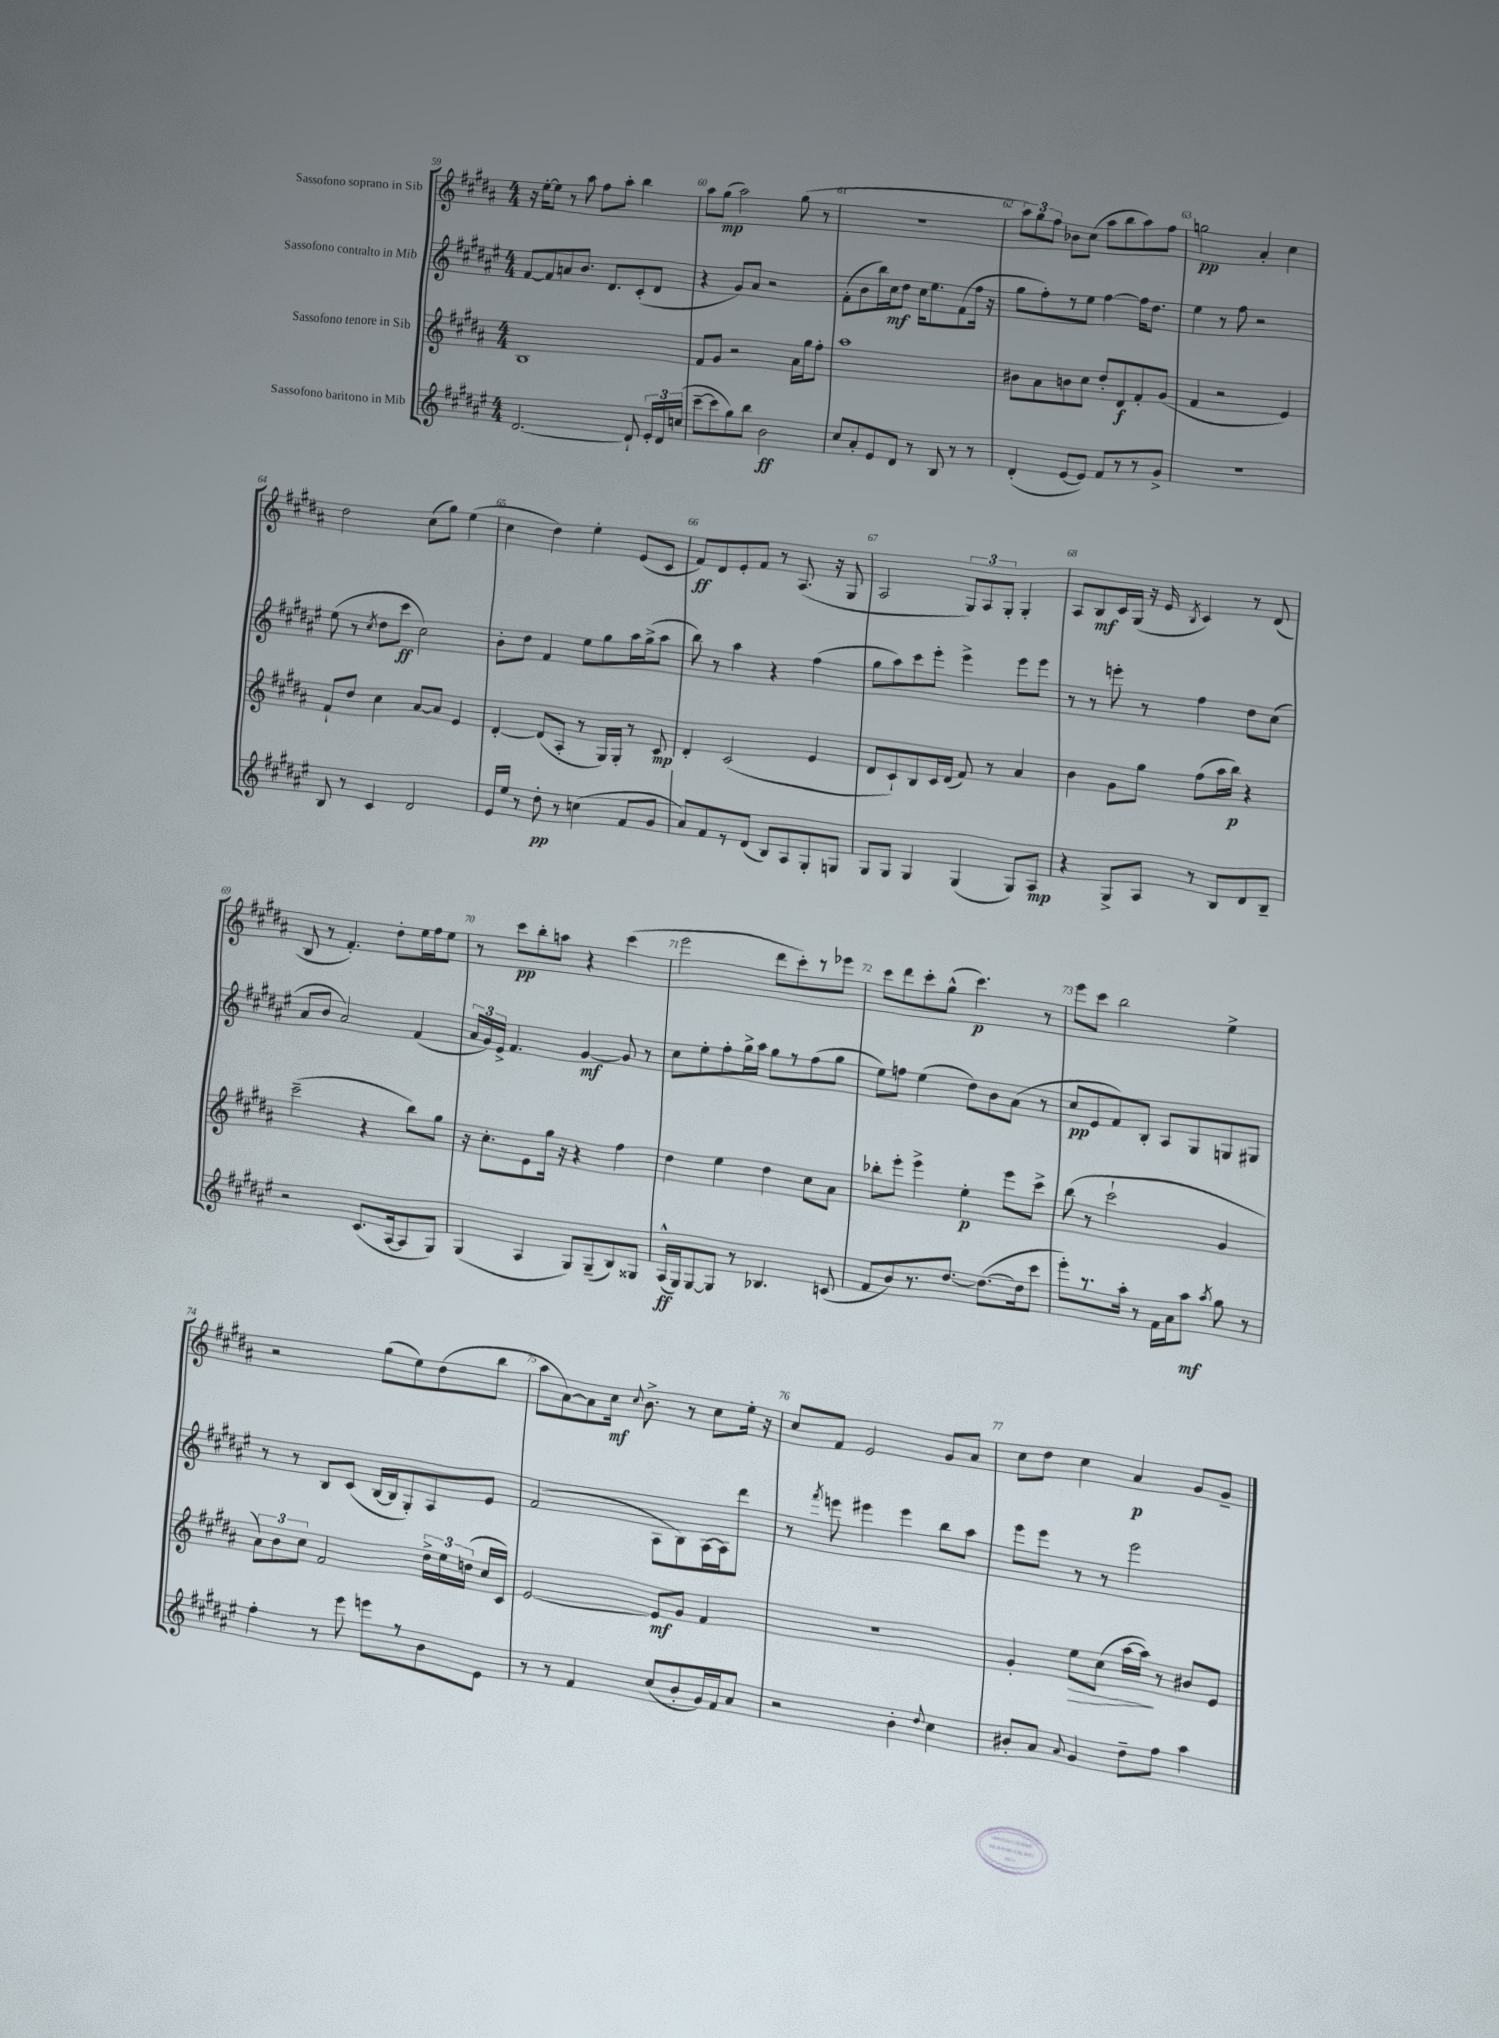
<<
\new StaffGroup <<
\new Staff = "s0" \with { instrumentName = "Sassofono soprano in Sib" } {
    \clef treble \key b \major \numericTimeSignature \time 4/4
    \autoBeamOff r16 e''16[~-. e''8] r8 ais''8 fis''8[ ais''8]-. b''4 |
    ais''8[ gis''8]\mp( ais''2) gis''8( r8 |
    R1 |
    \tuplet 3/2 { ais''8[) gis''8 fis''8] } bes'8[ cis''8]( ais''8[ b''8 ais''8) fis''8] |
    g''2\pp ais'4-. cis''4 |
    dis''2 cis''8[( gis''8]) e''4( |
    cis''4 dis''4) e''4-. e'8[( cis'8] |
    fis'8[\ff) dis'8 e'8-. fis'8] r8 ais8.( r16 gis8 |
    ais2 \tuplet 3/2 { gis8[) ais8 gis8]-. } gis4-. |
    ais8[ b8\mf cis'16 gis16]( r16 e'16 \acciaccatura { b8 } cis'4) r8 dis'8( |
    b8 r8 fis'4.-.) dis''8[-. e''16 fis''16 e''8] |
    r8 cis'''8[\pp b''8-. a''8] r4 cis'''4( |
    e'''2 dis'''8[ cis'''8-.) r8 ees'''8] |
    cis'''8[ dis'''8 cis'''8-. gis''8]-^( cis'''4.\p) r8 |
    e'''8[ cis'''8] b''2 e''4-> |
    r2 gis''8[( e''8) dis''8( b''8] |
    ais''8[ ais'8~) ais'8 cis''16]\mf \appoggiatura { cis''8 } b'8.-> r8 cis''8[ e''16]-. r16 |
    cis''8[ fis'8] e'2 gis'8[ ais'8] |
    cis''8[ dis''8] cis''4 ais'4\p gis'8[ gis'8]-- \bar "|." |
}
\new Staff = "s1" \with { instrumentName = "Sassofono contralto in Mib" } {
    \clef treble \key fis \major \numericTimeSignature \time 4/4
    \autoBeamOff fis'8[~ fis'8 a'8 b'8.] dis'8.[ cis'8-.( dis'8] |
    r4 gis'8[) ais'8] r2 |
    fis'8[-.( b'8 b''16) cis''16\mf dis''8] cis''16[ eis''8. fis'8( fis''16] r16 |
    gis''8[ fis''8-.) r8 eis''8] fis''4~ fis''16[ dis''8.] |
    eis''4 r8 fis''8 r2 |
    eis''8( r8 \acciaccatura { cis''8 } dis''8[ cis'''8]\ff cis''2) |
    b'8[-. dis''8] fis'4 eis''8[ gis''8 ais''16 gis''16->( ais''8] |
    b''8) r8 ais''4 r4 fis''4( |
    gis''8[ ais''8) cis'''8 eis'''8]-. eis'''4-> eis'''8[ eis'''8] |
    r8 r8 e'''8-. r8 fis''4 dis''8[ cis''8]( |
    ais'8[ b'8] ais'2) fis'4( |
    \tuplet 3/2 { ais'16[ gis'16) eis'16]-> } fis'4. gis'4~\mf gis'8 r8 |
    cis''8[ eis''8-. fis''8-. gis''16-> ais''16] gis''8[ r8 fis''8( gis''8] |
    eis''8[) f''8] eis''4( dis''8[) b'8 ais'8]( r8 |
    cis''8[\pp eis'8 fis'8) b8]-. ais8[ gis8 g8 gis8] |
    r8 r8 b8[ cis'8]( b16[~ b16 gis8-.) ais8 eis'8] |
    fis'2( ais8[ b8) ais16~ ais16 dis'''8] |
    r8 \acciaccatura { fis'''8 } e'''8 eis'''4 eis'''4 b''8[ ais''8] |
    eis'''8[ eis'''8] r8 r8 eis'''2 \bar "|." |
}
\new Staff = "s2" \with { instrumentName = "Sassofono tenore in Sib" } {
    \clef treble \key b \major \numericTimeSignature \time 4/4
    \autoBeamOff b1 |
    fis'8[ gis'8] r2 ais'16[ gis''16 fis''8]-. |
    ais''1 |
    bis'8[ ais'8 b'8 cis''8] dis''8[-. dis'8\f fis'8-. gis'8]( |
    fis'4 r2 e'4) |
    fis'8[-! dis''8] cis''4 ais'8[~ ais'8] e'4 |
    dis'4~-. dis'8[( ais8]-. r8 gis16[) gis16]-. r8 cis'8\mp |
    dis'4-. cis'2( e'4 |
    dis'8[ cis'8-!) b8 cis'16 dis'16]( fis'8) r8 ais'4 |
    b'4 gis'8[ gis''8] fis''8[( ais''16 b''16]\p) r4 |
    cis'''2--( r4 b''8[) gis''8] |
    r16 cis''8.[-. e'8 gis''16] r16 r4 fis''4 |
    dis''4 e''4 dis''4 cis''8[ ais'8] |
    bes''8[-. e'''8]-. e'''4-> e''4-.\p e'''8[ cis'''8]-> |
    b''8( r8 cis'''2-! gis'4 |
    \tuplet 3/2 { ais'8[) b'8 cis''8] } fis'2 \tuplet 3/2 { dis''16[-> e''16 d''16]( } cis''16[ cis'16]) |
    e'2~ e'8[\mf gis'8] fis'4 |
    R1 |
    gis'4-. e''8[\> cis''8]( ais''16[~ ais''16]\!) r8 bis'8[ e'8] \bar "|." |
}
\new Staff = "s3" \with { instrumentName = "Sassofono baritono in Mib" } {
    \clef treble \key fis \major \numericTimeSignature \time 4/4
    \autoBeamOff dis'2.~ dis'8-! \tuplet 3/2 { eis'16[-. dis'16 c''16]( } |
    cis'''8[~-- cis'''8 gis''8) b''8] b'2\ff |
    cis''8[ ais'8-. eis'8 dis'8] r8 b8 r8 r8 |
    dis'4-.( eis'8[~ eis'8]) fis'8[ r8 r8 gis'8]-> |
    r1 |
    b8 r8 cis'4 dis'2 |
    eis'16[ eis''16] r8 dis''8-.\pp r8 c''4( fis'8[ gis'8] |
    ais'8[) fis'8 r8 dis'8]( b8[) ais8 gis8-. g8] |
    gis8[ gis8] gis4 gis4( gis8[) ais8]\mp |
    r4 gis8[-> ais8] r8 b8[ dis'8 b8]-- |
    r2 cis'8.[( ais16~ ais8 gis8]) |
    gis4( ais4 gis8[) gis8--( b8) gisis8] |
    ais16[-^\ff( gis16) gis8~ gis8] r8 bes4. c'8( |
    fis'8[ b'8) r8. dis''8.]~ dis''8.[~( dis''16 cis'''8] |
    eis'''8[-.) r8. ais''16]-. r8 fis'16[ ais'16 ais''8]\mf \acciaccatura { ais''8 } gis''8 r8 |
    fis''4-. r8 eis'''8 e'''8[ r8 b'8 eis'8] |
    r8 r8 fis'4 cis''8[( b'8-. gis'16) fis'16 ais'8] |
    r2 b'4-. \appoggiatura { dis''8 } cis''4 |
    bis'8[-. ais'8] \appoggiatura { ais'8 } gis'4 dis''8[-- fis''8] ais''4 \bar "|." |
}
>>
>>
\layout { \context { \Score currentBarNumber = #59 \override BarNumber.break-visibility = ##(#f #t #t) barNumberVisibility = #all-bar-numbers-visible } }
